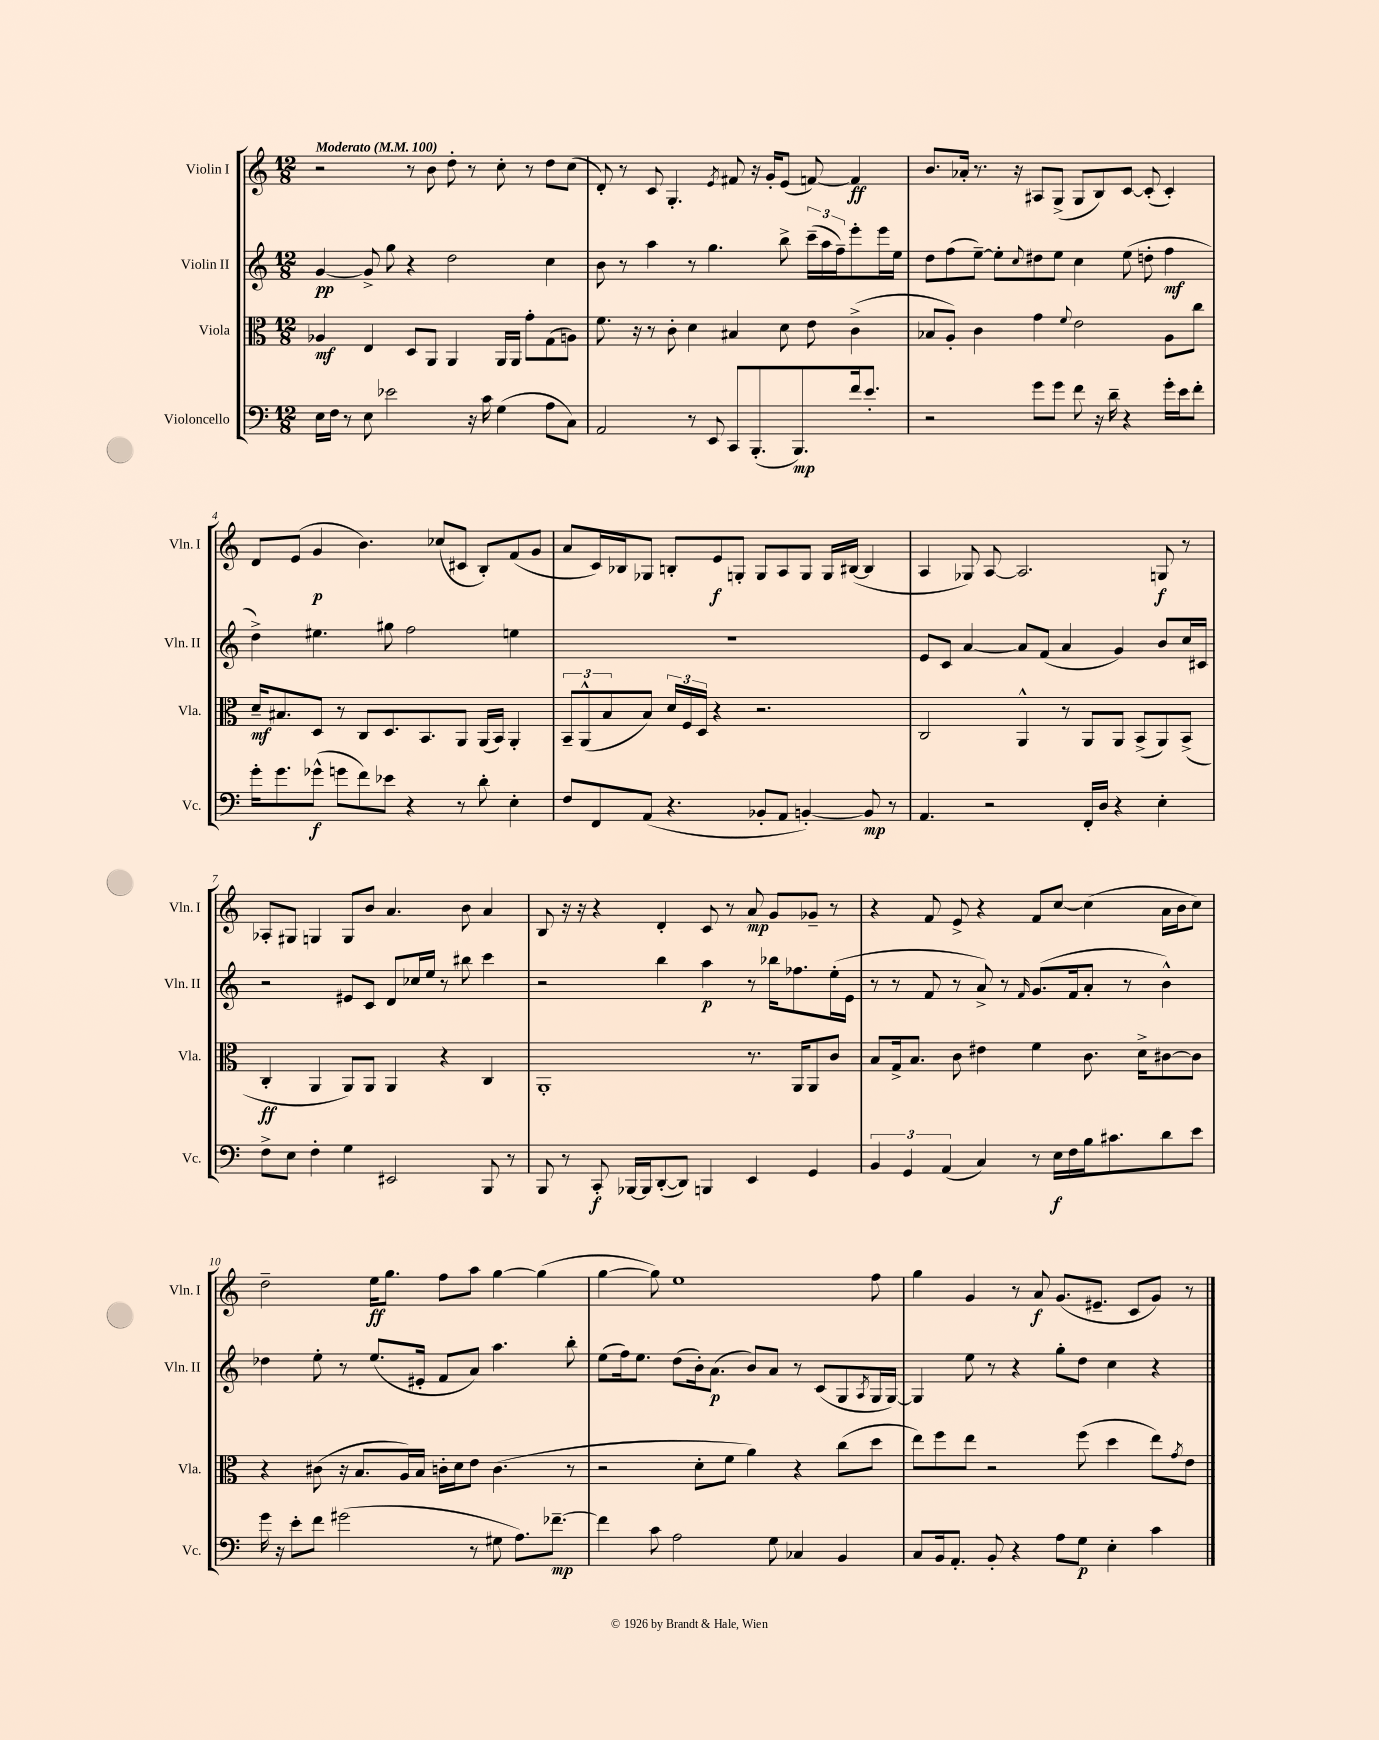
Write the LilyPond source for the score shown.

<<
\new StaffGroup <<
\new Staff = "s0" \with { instrumentName = "Violin I" shortInstrumentName = "Vln. I" } {
    \clef treble \key c \major \numericTimeSignature \time 12/8 \tempo "Moderato" 4 = 100
    r2 r8 b'8 d''8-. r8 c''8-. r8 d''8 c''8( |
    d'8-.) r8 c'8 g4.-. \acciaccatura { e'8 } fis'8 r16 g'16-. e'8( f'8~) f'4\ff |
    b'8. aes'16-. r8. r16 ais8 g8->( g8 b8) c'8~ c'8-.( c'4-.) |
    d'8 e'8( g'4\p b'4.) ces''8( cis'8 b8-.) f'8( g'8 |
    a'8 c'16) bes16 ges8 b8-. e'8\f g8-. g8 a8 g8 g16 bis16~( bis4 |
    a4 ges8) a8~ a2. g8\f r8 |
    aes8-. gis8 g4 g8 b'8 a'4. b'8 a'4 |
    b8 r16 r16 r4 d'4-. c'8 r8 a'8\mp g'8 ges'8-- r8 |
    r4 f'8 e'8-> r4 f'8 c''8~ c''4( a'16 b'16 c''8) |
    d''2-- e''16\ff g''8. f''8 a''8 g''4~ g''4( |
    g''4~ g''8) e''1 f''8 |
    g''4 g'4 r8 a'8\f g'8.( eis'8.-- c'8 g'8) r8 \bar "|." |
}
\new Staff = "s1" \with { instrumentName = "Violin II" shortInstrumentName = "Vln. II" } {
    \clef treble \key c \major \numericTimeSignature \time 12/8
    g'4~\pp g'8-> g''8 r4 d''2 c''4 |
    b'8 r8 a''4 r8 g''4. b''8-> \tuplet 3/2 { c'''16--( a''16 f''16--) } e'''8-. e'''16 e''16 |
    d''8 f''8( e''8~--) e''8-. \appoggiatura { c''8 } dis''8 e''8 c''4 e''8( d''8-. f''4\mf |
    d''4->) eis''4. gis''8 f''2 e''4 |
    R1. |
    e'8 c'8 a'4~ a'8 f'8( a'4 g'4) b'8 c''16 cis'16 |
    r2 eis'8 c'8 d'8 ces''16 e''16 r8 bis''8 c'''4 |
    r2 b''4 a''4\p r8 bes''16 fes''8. e''16-.( e'16 |
    r8 r8 f'8 r8 a'8->) r8 \grace { f'16 } g'8.( f'16 a'8-. r8 b'4-^) |
    des''4 e''8-. r8 e''8.( eis'16-. f'8 a'8) a''4. b''8-. |
    e''8( f''16) e''8. d''8( b'16-.) a'8.\p( b'8) a'8 r8 c'8( g8 \acciaccatura { a8 } g16 g16~) |
    g4 e''8 r8 r4 g''8-. d''8 c''4 r4 \bar "|." |
}
\new Staff = "s2" \with { instrumentName = "Viola" shortInstrumentName = "Vla." } {
    \clef alto \key c \major \numericTimeSignature \time 12/8
    aes4\mf e4 d8 a,8 a,4 a,16 a,16 g'8-. g8( a8) |
    f'8. r16 r8 c'8-. d'4 bis4 d'8 e'8 c'4->( |
    bes8 a8-.) c'4 g'4 \appoggiatura { f'8 } e'2 a8 c''8 |
    d'16--\mf bis8. d8 r8 c8 d8. b,8. a,8 a,16( b,16) a,4-. |
    \tuplet 3/2 { b,8-- a,8-^( b8 } b8) \tuplet 3/2 { d'16 f16 d16 } r4 r2. |
    c2 a,4-^ r8 a,8 a,8 b,8->( a,8) b,8->( |
    c4-.\ff a,4 a,8) a,8 a,4 r4 c4 |
    a,1-. r8. a,16 a,8 c'8 |
    b8 g16-> b8. c'8 eis'4 f'4 c'8. d'16-> cis'8~ cis'8 |
    r4 cis'8( r16 b8. a16) b16 c'16-. d'16 e'8 c'4.( r8 |
    r2 d'8-. f'8 a'4) r4 c''8( d''8 |
    e''8) f''8 e''8 r2 f''8( d''4 e''8) \acciaccatura { g'8 } e'8 \bar "|." |
}
\new Staff = "s3" \with { instrumentName = "Violoncello" shortInstrumentName = "Vc." } {
    \clef bass \key c \major \numericTimeSignature \time 12/8
    e16 f16 r8 e8 ees'2 r16 c'16 g4( a8 c8) |
    a,2 r8 e,8 c,8 b,,8.-.( b,,8.\mp) f'16 e'8.-. |
    r2 g'8 g'8 f'8 r16 d'16-- r4 g'16-. e'16 f'8-. |
    g'16-. g'8. ges'8-^\f( g'8 f'8) ees'8 r4 r8 d'8-. e4-. |
    f8 f,8 a,8( r4. bes,8-. a,8 b,4~-.) b,8\mp r8 |
    a,4. r2 f,16-. d16 r4 e4-. |
    f8-> e8 f4-. g4 eis,2 b,,8 r8 |
    b,,8 r8 c,8-.\f bes,,16~ bes,,16 d,8~-.( d,8) b,,4 e,4 g,4 |
    \tuplet 3/2 { b,4 g,4 a,4( } c4) r8 e16\f f16 b16 cis'8. d'8 e'8 |
    g'16 r16 e'8-. f'8 gis'2( r8 gis8 a8.) fes'8.~--\mp |
    fes'4 c'8 a2 g8 ces4 b,4 |
    c8 b,16 a,8.-. b,8-. r4 a8 g8\p e4-. c'4 \bar "|." |
}
>>
>>
